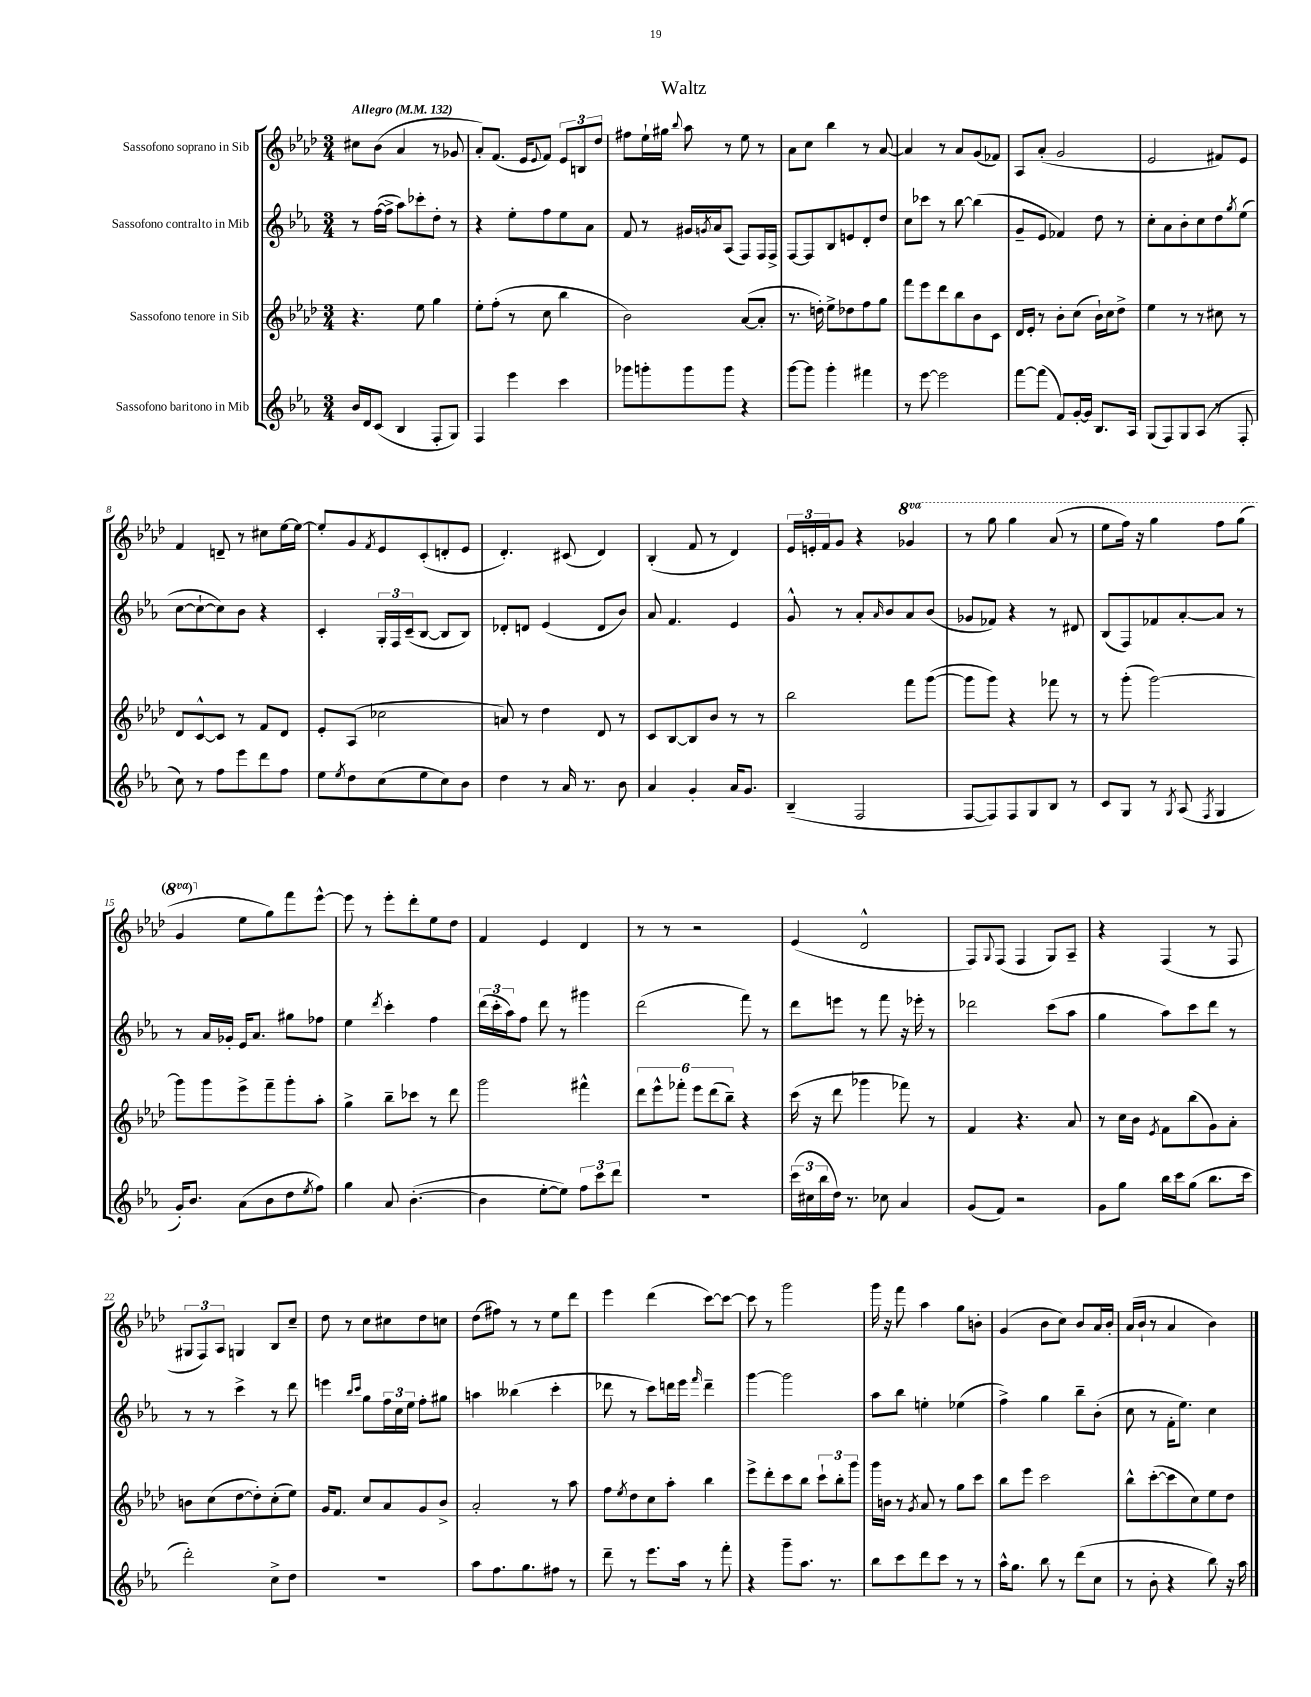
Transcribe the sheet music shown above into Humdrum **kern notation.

**kern	**kern	**kern	**kern
*staff4	*staff3	*staff2	*staff1
*clefG2	*clefG2	*clefG2	*clefG2
*k[b-e-a-]	*k[b-e-a-d-]	*k[b-e-a-]	*k[b-e-a-d-]
*M3/4	*M3/4	*M3/4	*M3/4
*MM132	*MM132	*MM132	*MM132
16b-/LL	4.r	8r	8cc#\L
16d/J	.	.	.
(8c/J	.	([16ff\LL	(8b-\J
.	.	16ff^\]JJ	.
4B-/	.	8aa-\L)	4a-/
.	8ee-\	8ccc-'\	.
8F'/L	4gg\	8dd'\J	8r
8G/J)	.	8r	8g-/
=	=	=	=
4F/	8ee-'\L	4r	8a-'/L)
.	(8ff'\J	.	(8.f/J
4eee-\	8r	8ee-'\L	.
.	.	.	16e-/LK
.	.	.	8qqe-/
.	8cc\	8ff\	8f/J)
4ccc\	4bb-\	8ee-\	12e-/L
.	.	.	12B/
.	.	8a-\J	.
.	.	.	12dd-/J
=	=	=	=
8ggg-\L	2b-\)	8f/	8ff#\L
8ggg'\	.	8r	16ee-`\L
.	.	.	16gg#\JJ
.	.	.	8qqbb-/
8ggg\	.	16g#/LL	8aa-\
.	.	8qg/	.
.	.	16a-/J	.
8ggg\J	.	(8A-/J	8r
4r	([8a-/L	8F/L)	8ee-\
.	8a-'/]J	16F/L	8r
.	.	16F^/JJ	.
=	=	=	=
[8ggg\L	8.r	[8F/L	8a-\L
8ggg\]J	.	8F/]	8cc\J
.	16dd'\)	.	.
4ggg'\	8ee-^\L	8B-/	4bb-\
.	8dd-\	8e/	.
4fff#\	8ff\	8d'/	8r
.	8gg\J	8dd/J	[8a-/
=	=	=	=
8r	8fff\L	8cc\L	4a-/]
[8eee-\	8eee-\	8ccc-\J	.
2eee-\]	8ddd-\	8r	8r
.	8bb-\	[8bb-\	8a-/L
.	8b-\	(4bb-\]	(8g/
.	8c\J	.	8f-/J)
=	=	=	=
[8fff\L	16d-/LL	8g~/L	8A-/L
.	16e-'/JJ	.	.
(8fff\]J	8r	8e-/J	(8a-'/J
8f/L)	8b-'\L	4f-/)	2g/
[16g'/L	(8cc\J	.	.
16g/]JJ	.	.	.
8.B-/L	16b-`\LL)	8dd\	.
.	16cc\J	.	.
.	8dd-^\J	8r	.
16A-/Jk	.	.	.
=	=	=	=
(8G/L	4ee-\	8cc'\L	2e-/
8F/)	.	8a-\	.
8G/	8r	8b-'\	.
(8A-/J	8r	8cc\	.
8r	8cc#\	8dd\	8f#/L)
.	.	8qgg/	.
8F'/	8r	(8ee-\J	8e-/J
=	=	=	=
8cc\)	8d-/L	[8cc\L	4f/
8r	[8c^^/	8cc`\_	.
8ff\L	8c/]J	8cc\])	8d~/
8eee-\	8r	8b-\J	8r
8ddd\	8f/L	4r	8cc#\L
8ff\J	8d-/J	.	[16ee-\L
.	.	.	16ee-\_JJ
=	=	=	=
8ee-\L	8e-'/L	4c'/	8ee-'/]L
8qee-/	.	.	.
8dd\	(8A-/J	.	8g/
.	.	.	8qf/
(8cc\	2cc-\	24G'/LL	8e-/
.	.	24F/	.
.	.	(24c~/J	.
8ee-\	.	[8B-/J	(8c'/
8cc\)	.	8B-/]L	8d'/
8b-\J	.	8B-/J)	8e-/J
=	=	=	=
4dd\	8a/)	8d-'/L	4.d-'/)
.	8r	8d/J	.
8r	4dd-\	(4e-/	.
16a-/	.	.	(8c#/
8.r	.	.	.
.	8d-/	8d/L	4d-/)
8b-\	8r	8b-/J)	.
=	=	=	=
4a-/	8c/L	8a-/	(4B-'/
.	[8B-/	4.f/	.
4g'/	8B-/]	.	8f/
.	8b-/J	.	8r
16a-/LK	8r	4e-/	4d-/)
8.g/J	.	.	.
.	8r	.	.
=	=	=	=
(4B-~/	2bb-\	8g^^/	24e-/LL
.	.	.	24e'/
.	.	.	24f/J
.	.	8r	8g/J
2F/	.	8a-'/L	4r
.	.	16qqa-/	.
.	.	8b-/	.
.	8fff\L	8a-/	4gg-/
.	([8ggg\J	(8b-/J	.
=	=	=	=
[8F/L	8ggg\]L	8g-/L	8r
8F/])	8ggg\J)	8f-/J)	8ggg\
8F/	4r	4r	4ggg\
8G/	.	.	.
8B-/J	8fff-\	8r	(8aa-/
8r	8r	8d#/	8r
=	=	=	=
8c/L	8r	(8B-/L	8eee-\L
8G/J	(8ggg'\	8F/)	16fff\Jk)
.	.	.	16r
8r	[2ggg\)	8f-/	4ggg\
8qG/	.	.	.
(8A-/	.	[8a-'/	.
8qF/	.	.	.
4G/	.	8a-/]J	8fff\L
.	.	8r	(8ggg\J
=	=	=	=
16g'/LK)	8ggg\]L	8r	4gg/
8.b-/J	.	.	.
.	8ggg\	16a-/LL	.
.	.	16g-'/JJ	.
(8a-\L	8eee-^\	16e-/LK	8ee-\L
.	.	8.a-/J	.
8b-\	8fff~\	.	8gg\)
8dd\	8ggg'\	8gg#\L	8fff\
8qee-/	.	.	.
8ff\J)	8aa-'\J	8ff-\J	[8eee-^^\J
=	=	=	=
4gg\	4gg^\	4ee-\	8eee-\]
.	.	.	8r
.	.	8qddd/	.
8a-/	8bb-~\L	4ccc'\	8eee-'\L
([4.b-'\	8ccc-\J	.	8ddd-'\
.	8r	4ff\	8ee-\
.	8ddd-\	.	8dd-\J
=	=	=	=
4b-\]	2ggg\	(24ddd\LL	4f/
.	.	24ccc'\	.
.	.	24aa-\J)	.
.	.	8ff\J	.
[8ee-'\L	.	8ddd\	4e-/
8ee-\]J)	.	8r	.
12ff\L	4fff#^^\	4ggg#\	4d-/
12ccc\	.	.	.
12ddd\J	.	.	.
=	=	=	=
2.r	12ddd-\L	(2ddd\	8r
.	12eee-^^\	.	.
.	.	.	8r
.	12fff-'\J	.	.
.	12eee-\L	.	2r
.	(12ddd-\	.	.
.	12bb-~\J)	.	.
.	4r	8fff\)	.
.	.	8r	.
=	=	=	=
(24ccc\LL	(16ccc\	8ddd\L	(4e-/
24cc#\	.	.	.
.	16r	.	.
24bb-\	.	.	.
16dd\JJ)	8ddd-\	8eee\J	.
8.r	.	.	.
.	4ggg-\	8r	2d-^^/
8cc-\	.	8fff\	.
4a-/	8fff-\)	16r	.
.	.	16eee-'\	.
.	8r	8r	.
=	=	=	=
(8g/L	4f/	2ddd-\	8F/L)
.	.	.	8qqG/
8f/J)	.	.	(8F/J
2r	4.r	.	4F/
.	.	(8ccc\L	8G/L)
.	8a-/	8aa-\J	8A-~/J
=	=	=	=
8g\L	8r	4gg\	4r
8gg\J	16cc\LL	.	.
.	16b-\JJ	.	.
.	8qe-/	.	.
16bb-\LL	8f\L	8aa-\L)	(4F/
16ccc\J	.	.	.
(8gg\J	(8bb-\	8ccc\	.
8.bb-\L	8g\)	8ddd\J	8r
.	8a-'\J	8r	8F/
16ccc\Jk	.	.	.
=	=	=	=
2ddd'\)	8b\L	8r	12G#/L
.	.	.	12F/)
.	(8cc\	8r	.
.	.	.	12A-/J
.	[8dd-\	4ccc^\	4G/
.	8dd-'\])	.	.
8cc^\L	(8cc'\	8r	8B-/L
8dd\J	8ee-\J)	8ddd\	8cc~/J
=	=	=	=
2.r	16g/LK	4eee\	8dd-\
.	8.f/J	.	.
.	.	.	8r
.	.	16qqbb-/LL	.
.	.	16qqccc/JJ	.
.	8cc/L	8gg\L	8cc\L
.	8a-/	24ff\L	8cc#\
.	.	24cc\	.
.	.	24ee-\JJ	.
.	8g/	8ff'\L	8dd-\
.	8b-^/J	8gg#\J	8cc\J
=	=	=	=
8aa-\L	2a-'/	4aa\	(8dd-\L
8.ff\	.	.	8ff#\J)
.	.	(4bb--\	8r
8.gg\	.	.	.
.	.	.	8r
8ff#\J	8r	4ccc'\	8ee-\L
8r	8aa-\	.	8ddd-\J
=	=	=	=
8ddd~\	8ff\L	8ddd-\	4eee-\
.	8qee-/	.	.
8r	8dd-\	8r	.
8.eee-\L	8cc\	8ccc\L)	(4ddd-\
.	8aa-'\J	16ddd\L	.
16aa-\Jk	.	16eee-\JJ	.
.	.	16qqfff/	.
8r	4bb-\	4ddd~\	[8ccc\L)
8fff'\	.	.	8ccc\_J
=	=	=	=
4r	8eee-^\L	[4ggg\	8ccc\]
.	8ddd-'\	.	8r
8ggg~\L	8ccc\	2ggg\]	2ggg\
8.aa-\J	8bb-\J	.	.
.	12ccc`\L	.	.
8.r	.	.	.
.	12bb-'\	.	.
.	12ggg\J	.	.
=	=	=	=
8bb-\L	16ggg\LL	8aa-\L	16ggg\
.	16b\JJ	.	16r
8ccc\	8r	8bb-\J	8fff\
.	8qg/	.	.
8ddd\	8a-/	4ee'\	4aa-\
8ccc\J	8r	.	.
8r	8gg\L	(4ee-\	8gg\L
8r	8ccc\J	.	8b'\J
=	=	=	=
16aa-^^\LK	8bb-\L	4ff^\)	(4g/
8.gg\J	.	.	.
.	8eee-\J	.	.
8bb-\	2ccc\	4gg\	8b-\L
8r	.	.	8cc\J)
(8ddd\L	.	8bb-~\L	8b-/L
8cc\J	.	(8b-'\J	16a-/L
.	.	.	16b-'/JJ
=	=	=	=
8r	8bb-^^\L	8cc\	(16a-/LL
.	.	.	16b-`/JJ
8b-'\	([8ccc'\	8r	8r
4r	8ccc\]	16f'\LK	4a-/
.	.	8.ee-\J)	.
.	8cc\)	.	.
8bb-\)	8ee-\	4cc\	4b-\)
16r	8dd-\J	.	.
16aa-\	.	.	.
==	==	==	==
*-	*-	*-	*-
